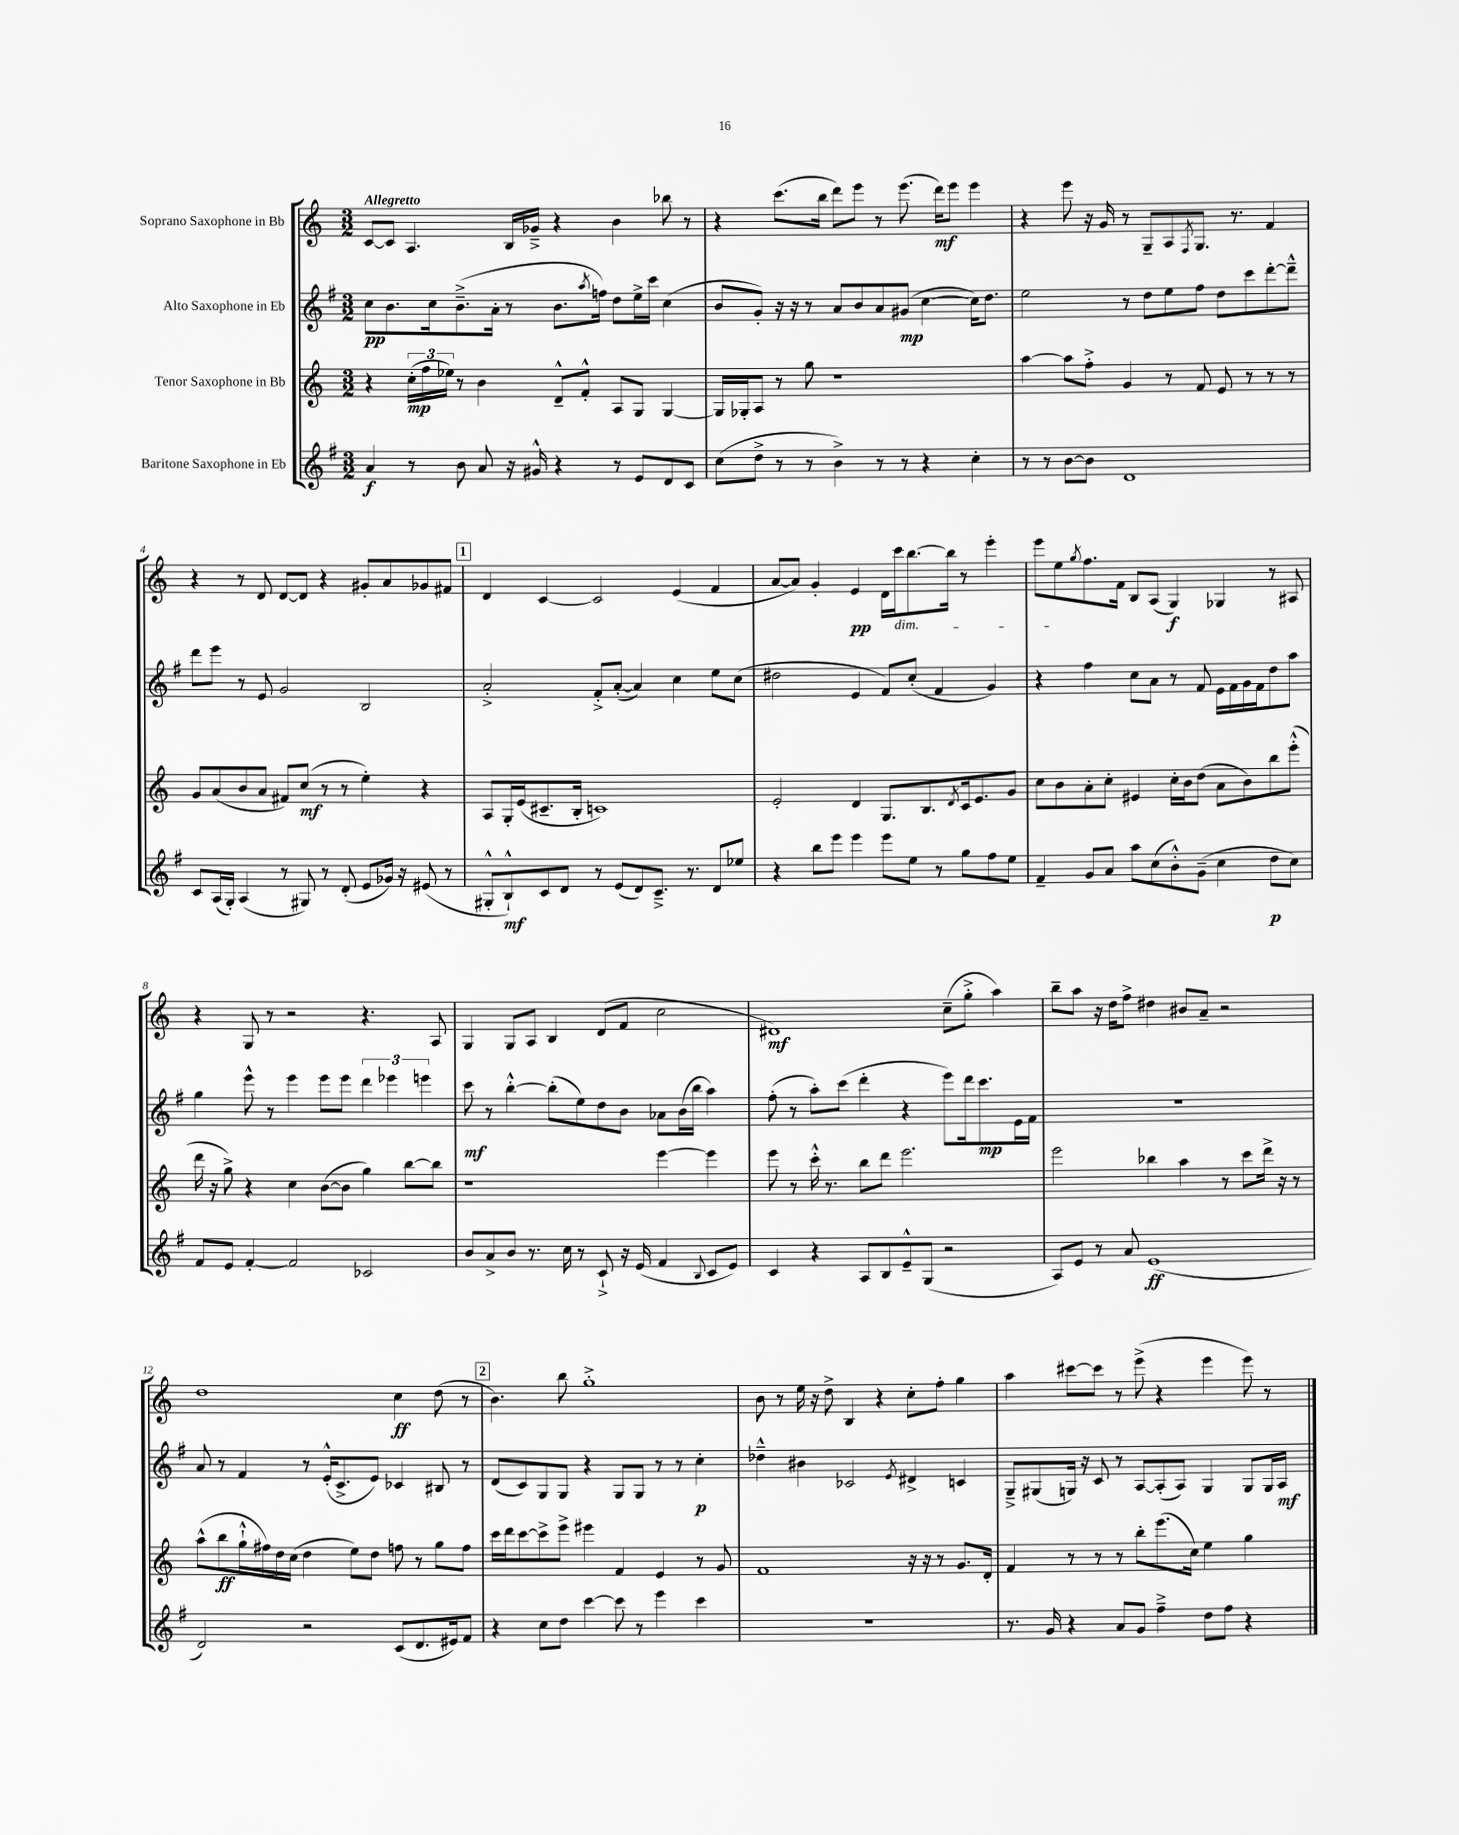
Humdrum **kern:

**kern	**dynam	**kern	**dynam	**kern	**dynam	**kern	**dynam
*part4	*part4	*part3	*part3	*part2	*part2	*part1	*part1
*staff4	*staff4	*staff3	*staff3	*staff2	*staff2	*staff1	*staff1
*I"Baritone Saxophone in Eb	*	*I"Tenor Saxophone in Bb	*	*I"Alto Saxophone in Eb	*	*I"Soprano Saxophone in Bb	*
*clefG2	*	*clefG2	*	*clefG2	*	*clefG2	*
*k[f#]	*	*k[]	*	*k[f#]	*	*k[]	*
*M3/2	*	*M3/2	*	*M3/2	*	*M3/2	*
=1	=1	=1	=1	=1	=1	=1	=1
!	!	!	!	!	!	!LO:TX:a:B:t=Allegretto	!
4a/	f	4r	.	8cc\L	pp	[8c/L	.
.	.	.	.	8.b\	.	8c/J]	.
8r	.	(24cc'\LL	mp	.	.	4.A/	.
.	.	24ff\	.	.	.	.	.
.	.	.	.	16cc\k	.	.	.
.	.	24ee-X\JJ)	.	.	.	.	.
8b\	.	8r	.	(8.b~^\	.	.	.
8a/	.	4b\	.	.	.	.	.
.	.	.	.	16a'\Jk	.	.	.
16r	.	.	.	8r	.	16B/LL	.
16g#X^^/	.	.	.	.	.	16g-X~^/JJ	.
4r	.	8d~^^/L	.	8.b\L	.	4r	.
.	.	8f'^^/J	.	.	.	.	.
.	.	.	.	8qaa/	.	.	.
.	.	.	.	16ffn\Jk)	.	.	.
8r	.	8A/L	.	8dd\L	.	4b\	.
8e/L	.	8G/J	.	16ee^\L	.	.	.
.	.	.	.	16ccc\JJ	.	.	.
8d/	.	[4G/	.	(4cc\	.	8bb-X\	.
8c/J	.	.	.	.	.	8r	.
=2	=2	=2	=2	=2	=2	=2	=2
(8cc\L	.	16G/LL]	.	8b/L	.	4r	.
.	.	16G-X'/J	.	.	.	.	.
8dd^\J	.	8A/J	.	8g'/J)	.	.	.
8r	.	8r	.	16r	.	(8.ccc\L	.
.	.	.	.	16r	.	.	.
8r	.	8gg\	.	8r	.	.	.
.	.	.	.	.	.	16bb\Jk	.
4b^\)	.	1r	.	8a/L	.	8ddd\L)	.
.	.	.	.	8b/	.	8eee\J	.
8r	.	.	.	8a/	.	8r	.
8r	.	.	.	(8g#X/J	mp	(8.eee\	.
4r	.	.	.	[4cc\	.	.	.
.	.	.	.	.	.	16ddd\KL)	mf
.	.	.	.	.	.	8eee\J	.
4cc'\	.	.	.	16cc\KL])	.	4eee\	.
.	.	.	.	8.dd\J	.	.	.
=3	=3	=3	=3	=3	=3	=3	=3
8r	.	[4aa\	.	2ee\	.	4r	.
8r	.	.	.	.	.	.	.
[8b\L	.	8aa\L]	.	.	.	8eee\	.
8b\J]	.	8ff'^\J	.	.	.	16r	.
.	.	.	.	.	.	16g/	.
1d	.	4g/	.	8r	.	8r	.
.	.	.	.	8dd\L	.	8G~/L	.
.	.	8r	.	8ee\	.	8A/	.
.	.	.	.	.	.	8qF/	.
.	.	8f/	.	8ff#\J	.	8.G/J	.
.	.	8e/	.	8dd\L	.	.	.
.	.	.	.	.	.	8.r	.
.	.	8r	.	8ccc\	.	.	.
.	.	8r	.	[8ddd'\	.	4f/	.
.	.	8r	.	8ddd~^^\J]	.	.	.
!!LO:LB:g=z
=4	=4	=4	=4	=4	=4	=4	=4
8c/L	.	8g/L	.	8ddd\L	.	4r	.
(16A/L	.	(8a/	.	8eee\J	.	.	.
16G'/JJ)	.	.	.	.	.	.	.
(4A/	.	8b/	.	8r	.	8r	.
.	.	8a/J	.	8e/	.	8d/	.
8r	.	8f#X/L)	.	2g/	.	[8d/L	.
8G#X/)	.	(8cc/J	mf	.	.	8d/J]	.
8r	.	8r	.	.	.	4r	.
(8d'/	.	8r	.	.	.	.	.
8e/L	.	4ee'\)	.	2B/	.	8g#X'/L	.
16g-X/Jk)	.	.	.	.	.	8a/	.
16r	.	.	.	.	.	.	.
(8e#X/	.	4r	.	.	.	8g-X/	.
8r	.	.	.	.	.	8f#X/J	.
!!LO:REH:place=s1:t=1
=5	=5	=5	=5	=5	=5	=5	=5
8G#X'^^/L	.	8A/L	.	2a'^/	.	4d/	.
8B`^^/)	mf	16G'/L	.	.	.	.	.
.	.	(16e/J	.	.	.	.	.
8c/	.	8.c#X~/	.	.	.	[4c/	.
8d/J	.	.	.	.	.	.	.
.	.	16B'/Jk	.	.	.	.	.
8r	.	1cn)	.	8f#'^/L	.	2c/]	.
(8e/L	.	.	.	([8a'/J	.	.	.
8d/)	.	.	.	4a/])	.	.	.
8.c~^/J	.	.	.	.	.	.	.
.	.	.	.	4cc\	.	(4e/	.
8.r	.	.	.	.	.	.	.
8d/L	.	.	.	8ee\L	.	4f/	.
8ee-X/J	.	.	.	(8cc\J	.	.	.
=6	=6	=6	=6	=6	=6	=6	=6
4r	.	2e'/	.	2dd#X\	.	[8a/L	.
.	.	.	.	.	.	8a/J])	.
8bb\L	.	.	.	.	.	4g'/	.
8eee\J	.	.	.	.	.	.	.
4eee\	.	4d/	.	4e/	.	4e/	pp
8eee\L	.	8.G/L	.	8f#/L)	.	16d\LL	.
!	!	!	!	!	!	!LO:TX:b:i:t=dim.	!
.	.	.	.	.	.	16ccc\J	.
8ee\J	.	.	.	(8cc'/J	.	[8.bb\	.
.	.	8.B/	.	.	.	.	.
8r	.	.	.	4f#/	.	.	.
.	.	.	.	.	.	16bb\Jk]	.
.	.	8qd/	.	.	.	.	.
8gg\L	.	16c/k	.	.	.	8r	.
.	.	8.e/	.	.	.	.	.
8ff#\	.	.	.	4g/)	.	4eee'\	.
8ee\J	.	8g/J	.	.	.	.	.
=7	=7	=7	=7	=7	=7	=7	=7
4f#~/	.	8cc\L	.	4r	.	8eee\L	.
.	.	8b\	.	.	.	8ee\	.
.	.	.	.	.	.	8qgg/	.
8g/L	.	8a'\	.	4ff#\	.	8.ff\	.
8a/J	.	8cc'\J	.	.	.	.	.
.	.	.	.	.	.	16f\Jk	.
8aa\L	.	4e#X/	.	8cc\L	.	8B/L	.
(8cc\	.	.	.	8a\J	.	(8A/J	.
8b'^^\)	.	16cc'\LL	.	8r	.	4G/)	f
.	.	16b\J	.	.	.	.	.
(8g~\J	.	(8dd\J	.	8f#/	.	.	.
4cc\	.	8a\L	.	16e\LL	.	4G-X/	.
.	.	.	.	16f#\	.	.	.
.	.	8b\)	.	16g\	.	.	.
.	.	.	.	16f#\J	.	.	.
8dd\L	p	8bb\	.	8dd\	.	8r	.
8cc\J)	.	(8eee'^^\J	.	8aa\J	.	8A#X/	.
!!LO:LB:g=z
=8	=8	=8	=8	=8	=8	=8	=8
8f#/L	.	16ddd\	.	4gg\	.	4r	.
.	.	16r	.	.	.	.	.
8e/J	.	8gg^\)	.	.	.	.	.
[4f#'/	.	4r	.	8eee^^\	.	8G/	.
.	.	.	.	8r	.	8r	.
2f#/]	.	4cc\	.	4eee\	.	2r	.
.	.	([8b\L	.	8eee\L	.	.	.
.	.	8b\J]	.	8eee\J	.	.	.
2c-X/	.	4gg\)	.	6ddd\	.	4.r	.
.	.	.	.	6eee-X\	.	.	.
.	.	[8bb\L	.	.	.	.	.
.	.	.	.	6eeen\	.	.	.
.	.	8bb\J]	.	.	.	8A/	.
=9	=9	=9	=9	=9	=9	=9	=9
8b/L	.	1r	.	8ccc\	mf	4G/	.
8a^/	.	.	.	8r	.	.	.
8b/J	.	.	.	[4bb'^^\	.	8G/L	.
8.r	.	.	.	.	.	8A/J	.
.	.	.	.	(8bb'\L]	.	4B/	.
16cc\	.	.	.	.	.	.	.
8r	.	.	.	8ee\)	.	.	.
8c`^/	.	.	.	8dd\	.	(8d/L	.
16r	.	.	.	8b\J	.	8f/J	.
(16e/	.	.	.	.	.	.	.
4f#/	.	[4eee\	.	8a-X\L	.	2cc\	.
.	.	.	.	(16b\L	.	.	.
.	.	.	.	16bb\JJ	.	.	.
8qqB/	.	.	.	.	.	.	.
8c/L	.	4eee\]	.	4aa\)	.	.	.
8e/J)	.	.	.	.	.	.	.
=10	=10	=10	=10	=10	=10	=10	=10
4c/	.	8eee\	.	(8ff#'\	.	1d#X)	mf
.	.	8r	.	8r	.	.	.
4r	.	16ccc'^^\	.	8aa'\L)	.	.	.
.	.	8.r	.	.	.	.	.
.	.	.	.	(8ccc\J	.	.	.
8A/L	.	8bb\L	.	4ddd'\	.	.	.
8B/	.	8ddd\J	.	.	.	.	.
8e~^^/	.	2.eee\	.	4r	.	.	.
(8G/J	.	.	.	.	.	.	.
2r	.	.	.	8eee\L)	.	(8cc~\L	.
.	.	.	.	16ddd\k	.	8gg'^\J	.
.	.	.	.	8.ccc\	mp	.	.
.	.	.	.	.	.	4aa\)	.
.	.	.	.	16e\L	.	.	.
.	.	.	.	16f#\JJ	.	.	.
=11	=11	=11	=11	=11	=11	=11	=11
8A/L)	.	2eee\	.	1.r	.	8bb~\L	.
8e/J	.	.	.	.	.	8aa\J	.
8r	.	.	.	.	.	16r	.
.	.	.	.	.	.	16dd\KL	.
8a/	.	.	.	.	.	8ff^\J	.
(1e	ff	4bb-X\	.	.	.	4dd#X\	.
.	.	4aa\	.	.	.	8b#X/L	.
.	.	.	.	.	.	8a~/J	.
.	.	8r	.	.	.	2r	.
.	.	8ccc\L	.	.	.	.	.
.	.	16ddd^\Jk	.	.	.	.	.
.	.	16r	.	.	.	.	.
.	.	8r	.	.	.	.	.
!!LO:LB:g=z
=12	=12	=12	=12	=12	=12	=12	=12
2d/)	.	(8aa^^\L	.	8a/	.	1dd	.
.	.	8bb\	ff	8r	.	.	.
.	.	16gg`^^\L	.	4f#/	.	.	.
.	.	16ff#X\)	.	.	.	.	.
.	.	16dd\	.	.	.	.	.
.	.	(16cc\JJ	.	.	.	.	.
2r	.	4dd\	.	8r	.	.	.
.	.	.	.	(16e'^^/KL	.	.	.
.	.	.	.	8.c^/	.	.	.
.	.	8ee\L)	.	.	.	.	.
.	.	8dd\J	.	8e/J)	.	.	.
(8c/L	.	8ffn\	.	4c-X/	.	4cc\	ff
8.d/	.	8r	.	.	.	.	.
.	.	8gg\L	.	8B#X/	.	(8dd\	.
16e#X/k)	.	.	.	.	.	.	.
8f#/J	.	8ff\J	.	8r	.	8r	.
!!LO:REH:place=s1:t=2
=13	=13	=13	=13	=13	=13	=13	=13
4r	.	16ccc\LL	.	(8d/L	.	4.b\)	.
.	.	16ddd\J	.	.	.	.	.
.	.	[8ccc\	.	8c/)	.	.	.
8cc\L	.	8ccc^\]	.	8G/	.	.	.
8dd\J	.	8eee^\J	.	8G/J	.	8bb\	.
[4ccc\	.	4eee#X\	.	4r	.	1gg'^	.
8ccc\]	.	4f/	.	8G/L	.	.	.
8r	.	.	.	8G/J	.	.	.
4eee\	.	4e/	.	8r	.	.	.
.	.	.	.	8r	.	.	.
4ccc\	.	8r	.	4cc'\	p	.	.
.	.	8g/	.	.	.	.	.
=14	=14	=14	=14	=14	=14	=14	=14
1.r	.	1f	.	4dd-X~^^\	.	8b\	.
.	.	.	.	.	.	8r	.
.	.	.	.	4b#X\	.	16ee\	.
.	.	.	.	.	.	16r	.
.	.	.	.	.	.	8dd^\	.
.	.	.	.	2c-X/	.	4B/	.
.	.	.	.	.	.	4r	.
.	.	.	.	8qe/	.	.	.
.	.	16r	.	4d#X^/	.	8cc'\L	.
.	.	16r	.	.	.	.	.
.	.	8r	.	.	.	8ff'\J	.
.	.	8.g/L	.	4cn/	.	4gg\	.
.	.	16d'/Jk	.	.	.	.	.
=15	=15	=15	=15	=15	=15	=15	=15
8.r	.	4f/	.	8G~^/L	.	4aa\	.
.	.	.	.	(8G#X/	.	.	.
16g/	.	.	.	.	.	.	.
4r	.	8r	.	16Gn/Jk)	.	[8ccc#X\L	.
.	.	.	.	16r	.	.	.
.	.	8r	.	8c/	.	8ccc#\J]	.
8a/L	.	8r	.	8r	.	8r	.
8g/J	.	8bb'\L	.	[8A/L	.	(8eee^\	.
4ff#~^\	.	(8.eee\	.	(8A'/]	.	4r	.
.	.	.	.	8A/J)	.	.	.
.	.	16cc\Jk)	.	.	.	.	.
8dd\L	.	4ee\	.	4G/	.	4eee\	.
8ff#\J	.	.	.	.	.	.	.
4r	.	4gg\	.	8G/L	.	8eee\)	.
.	.	.	.	16G/L	.	8r	.
.	.	.	.	16A/JJ	mf	.	.
==	==	==	==	==	==	==	==
*-	*-	*-	*-	*-	*-	*-	*-
